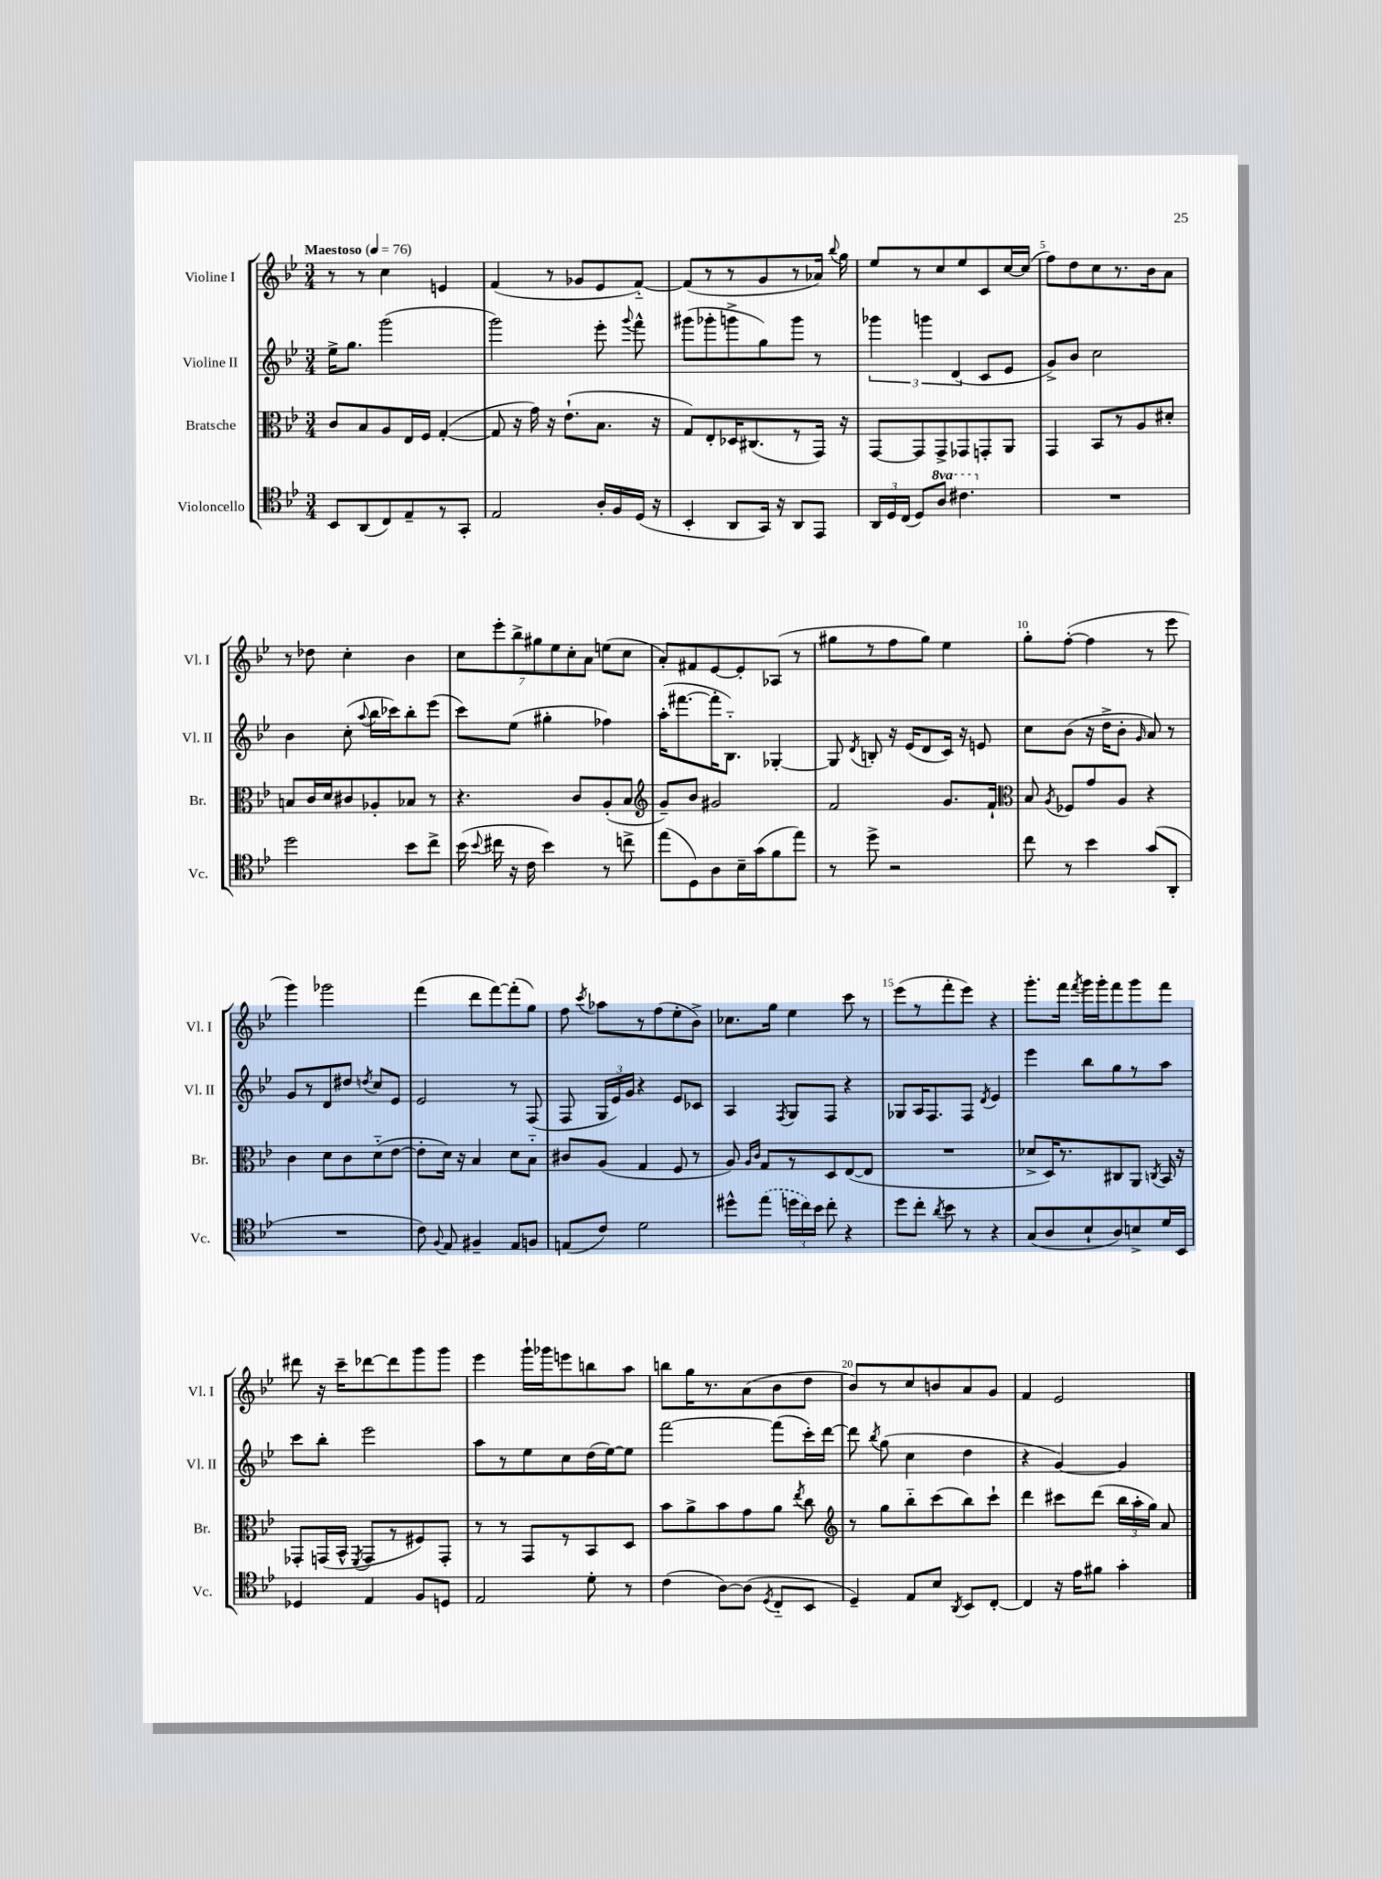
<<
\new StaffGroup <<
\new Staff = "s0" \with { instrumentName = "Violine I" shortInstrumentName = "Vl. I" } {
    \clef treble \key bes \major \numericTimeSignature \time 3/4 \tempo "Maestoso" 4 = 76
    \autoBeamOff r8 r8 c''4 e'4 |
    f'4( r8 ges'8[ ees'8 f'8]~-_) |
    f'8[( r8 r8 g'8 r8 aes'16]) \appoggiatura { bes''8 } g''16 |
    ees''8[ r8 c''8 ees''8 c'8 c''16~ c''16]( |
    f''8[) d''8 c''8 r8. bes'16 a'8] |
    r8 des''8 c''4-. bes'4 |
    \tuplet 7/4 { c''8[ ees'''8-. bes''8-> gis''8 ees''8 c''8-. a'8] } e''8[( c''8] |
    a'8[-.) fis'8 ees'8~ ees'8-. aes8]( r8 |
    gis''8[ r8 f''8 gis''8]) ees''4 |
    g''8[-. f''8]~-.( f''4 r8 ees'''8 |
    g'''4) ges'''2 |
    f'''4( d'''8[ f'''8~) f'''8-.( g''8]) |
    f''8 \acciaccatura { c'''8 } aes''8[ r8 f''8( ees''8-. bes'8]->) |
    ces''8.[ g''16] ees''4 c'''8 r8 |
    ees'''8[( r8 f'''8-. ees'''8]) r4 |
    g'''8.[-. f'''16] \acciaccatura { f'''8 } g'''16[ g'''16-. f'''8 g'''8 f'''8] |
    dis'''8 r16 c'''16[-- des'''8~ des'''8 g'''8 g'''8] |
    ees'''4 g'''16[-! ges'''16 e'''8 b''8 a''8] |
    b''8[ g''16 r8. a'8( bes'8 d''8] |
    bes'8[) r8 c''8 b'8 a'8 g'8] |
    f'4 ees'2 \bar "|." |
}
\new Staff = "s1" \with { instrumentName = "Violine II" shortInstrumentName = "Vl. II" } {
    \clef treble \key bes \major \numericTimeSignature \time 3/4
    \autoBeamOff ees''16[-> g''8.] g'''2( |
    g'''2) ees'''8-. \appoggiatura { g'''8 } f'''8-^ |
    gis'''8[( ges'''8-. g'''8-> g''8) g'''8] r8 |
    \tuplet 3/2 { ges'''4 g'''4 d'4( } c'8[ ees'8] |
    g'8[->) bes'8] c''2 |
    bes'4 c''8-.( \appoggiatura { a''8 } bes''16[ ces'''16) bes''8-. ees'''8]( |
    c'''8[) ees''8]( gis''4-. fes''4) |
    a''16[-.( fis'''8.~ fis'''16-. bes8.]-_) ges4~-. |
    ges8 \acciaccatura { d'8 } b8-. r16 ees'16[( d'8 c'16]) r16 e'8 |
    c''8[ bes'8]( r16 d''16[-> bes'8]-. \grace { g'16 } a'8) r8 |
    g'8[ r8 d'8 dis''8] \acciaccatura { d''8 } c''8[ ees'8] |
    ees'2 r8 f8( |
    f8 \tuplet 3/2 { g16[ ees'16) g'16] } r4 ees'8[ ces'8] |
    a4 \acciaccatura { f8 } g8[ f8] r4 |
    ges8[ a16 f8. f8] \acciaccatura { d'8 } ees'4 |
    ees'''4 bes''8[ g''8 r8 a''8] |
    c'''8[ bes''8]-. ees'''2 |
    a''8[ r8 ees''8 c''8 d''16( ees''16~) ees''8] |
    f'''2~ f'''8[( c'''16-.) d'''16]~ |
    d'''8 \acciaccatura { bes''8 } g''8( c''4 d''4 |
    r4 g'4~) g'4 \bar "|." |
}
\new Staff = "s2" \with { instrumentName = "Bratsche" shortInstrumentName = "Br." } {
    \clef alto \key bes \major \numericTimeSignature \time 3/4
    \autoBeamOff c'8[ bes8 a8 ees16 f16] g4~-.( |
    g8 r16 g'16) r16 ees'8.[-!( bes8.] r16 |
    g8[) ees8-. des16 cis8.( r8 g,16]) r16 |
    g,8[~ g,8 g,8-> ges,8 g,8-. a,8] |
    g,4 bes,8[ r8 a8 dis'8]-. |
    b8[ c'16 d'16 cis'8 aes8-. bes8] r8 |
    r4. c'8[ a8-.( bes8] |
    \clef treble g'8[--) bes'8] gis'2 |
    f'2 g'8.[ f'16]-! |
    \clef alto bes8 \acciaccatura { a8 } fes8[ g'8 a8] r4 |
    c'4 d'8[ c'8 d'8-_( ees'8]~ |
    ees'8[-. d'16]) r16 bes4 d'8[ bes8]-_ |
    cis'8[ a8]( g4 f8 r8 |
    a8) \grace { a16[ c'16] } g8[ r8 d8 ees8~( ees8] |
    R2. |
    des'8[-> d16) r8. cis8 a,8] \acciaccatura { c8 } bes,16 r16 |
    ges,8[-. g,16( bes,16]-^ \acciaccatura { f,8 } g,8[ r8 fis8) g,8]-. |
    r8 r8 g,8[ r8 bes,8 d8] |
    bes'8[ a'8-> bes'8 g'8 a'8] \acciaccatura { ees''8 } c''8 |
    \clef treble r8 g''8[ bes''8-_ c'''8( bes''8) c'''8]-! |
    d'''4 cis'''8[ d'''8]( \tuplet 3/2 { bes''16[ a''16-. g''16]) } a'8 \bar "|." |
}
\new Staff = "s3" \with { instrumentName = "Violoncello" shortInstrumentName = "Vc." } {
    \clef tenor \key bes \major \numericTimeSignature \time 3/4 \set Staff.ottavationMarkups = #ottavation-simple-ordinals
    \autoBeamOff bes,8[ a,8( c8) ees8-- r8 g,8]-. |
    ees2 a16[-. f16 d16]( r16 |
    bes,4-. a,8[ g,16]) r16 a,8[ ees,8] |
    \tuplet 3/2 { a,16[ d16 c16]( } d8[) \ottava #1 a'8] cis''4. \ottava #0 |
    R2. |
    d''2 bes'8[ c''8]-> |
    bes'16( \appoggiatura { bes'8 } cis''16 r16 c'16 bes'4) r8 c''8-> |
    ees''8[( d8) a8 bes16-- g'16( f'8 ees''8]) |
    r8 d''8-> r2 |
    c''8 r8 bes'4 g'8[( a,8]-. |
    R2. |
    c'8) \appoggiatura { f8 } ees8 fis4-- ees8[ f8] |
    e8[( c'8]) d'2 |
    dis''8[-^ \once \slurDashed ees''8]( \tuplet 3/2 { d''16[ c''16) bes'16] } c''8-. r4 |
    d''8[ c''8]-. \acciaccatura { a'8 } bes'8 r8 r4 |
    g8[( a8 bes8-! a8) b8-> d'16 bes,16] |
    des4 ees4 f8[ d8] |
    ees2 d'8-. r8 |
    c'4( a8[~) a8]( \acciaccatura { d8 } c8[-_ bes,8] |
    d4--) ees8[ bes8] \acciaccatura { a,8 } bes,8[ c8]~-. |
    c4 r16 ees'16[ fis'8] g'4-. \bar "|." |
}
>>
>>
\layout { \context { \Score \override BarNumber.break-visibility = ##(#f #t #t) barNumberVisibility = #(every-nth-bar-number-visible 5) } }
